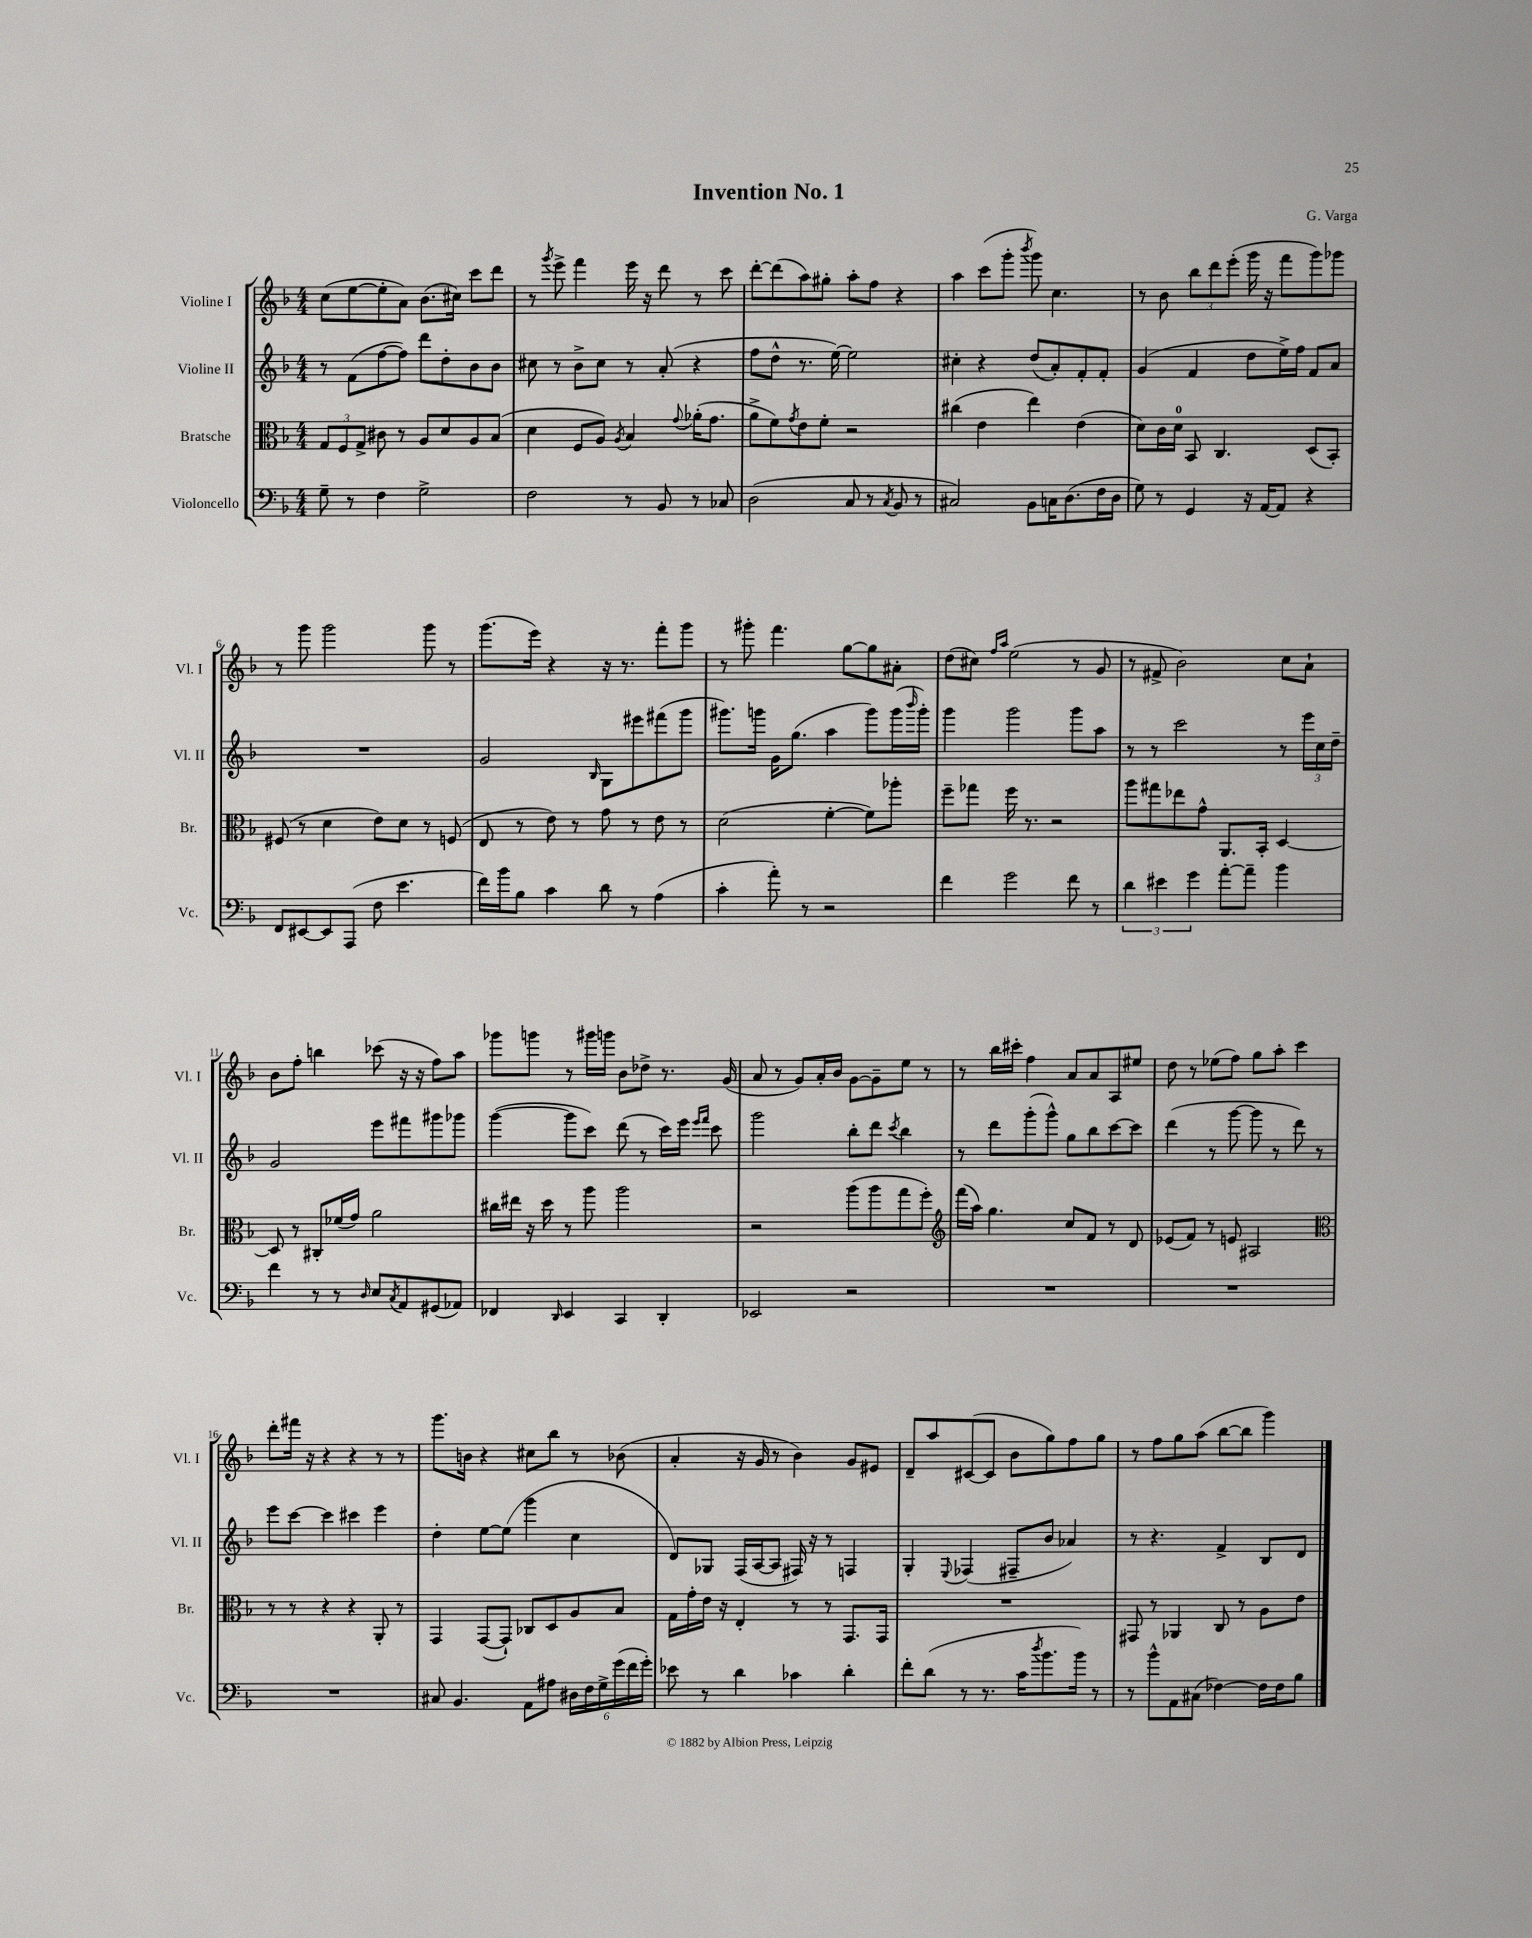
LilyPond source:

\header { title = "Invention No. 1" composer = "G. Varga" }
<<
\new StaffGroup <<
\new Staff = "s0" \with { instrumentName = "Violine I" shortInstrumentName = "Vl. I" } {
    \clef treble \key f \major \numericTimeSignature \time 4/4
    c''8( e''8~ e''8-. a'8) bes'8.( cis''16) c'''8 d'''8 |
    r8 \acciaccatura { g'''8 } e'''8-> f'''4 e'''16 r16 d'''8 r8 c'''8 |
    d'''8~-. d'''8( a''8) gis''8-. a''8-. f''8 r4 |
    a''4 c'''8( g'''8-. \acciaccatura { bes'''8 } g'''8) c''4. |
    r8 bes'8 \tuplet 3/2 { bes''8 d'''8 e'''8-.( } g'''16 r16 f'''8 g'''8) ges'''8 |
    r8 g'''8 g'''2 g'''8 r8 |
    g'''8.( e'''16) r4 r16 r8. f'''8-. g'''8 |
    r8 gis'''8-. f'''4. g''8~ g''8 ais'8-. |
    d''8( cis''8) \grace { f''16 a''16 } e''2( r8 g'8 |
    r8 fis'8-> bes'2) c''8 a'8-! |
    bes'8 f''8-. b''4 ces'''8( r16 r16 f''8) a''8 |
    ges'''8 g'''8 r8 gis'''16 g'''16 bes'8 des''8-> r8. g'16( |
    a'8 r8 g'8) a'16-. bes'16 g'8~ g'8-- e''8 r8 |
    r8 bes''16 cis'''16-. f''4 a'8 a'8 a8 eis''8 |
    d''8 r8 ees''8( f''8) g''8 a''8-. c'''4 |
    d'''8-. fis'''16 r16 r4 r4 r8 r8 |
    g'''8. b'16 r4 cis''8 bes''8 r8 bes'8( |
    a'4-. r16 g'16 r8 bes'4) g'8 eis'8 |
    d'8-- a''8 cis'8~( cis'8 bes'8 g''8) f''8 g''8 |
    r8 f''8 g''8 a''8( bes''8~ bes''8 g'''4) \bar "|." |
}
\new Staff = "s1" \with { instrumentName = "Violine II" shortInstrumentName = "Vl. II" } {
    \clef treble \key f \major \numericTimeSignature \time 4/4
    r8 f'8( f''8~ f''8) d'''8 d''8-. bes'8 bes'8 |
    cis''8 r8 bes'8-> cis''8 r8 a'8-.( r4 |
    f''8 d''8-^ r8. e''16~) e''2 |
    cis''4-. r4 d''8( a'8-.) f'8-. f'8-. |
    g'4( f'4 d''8 e''16->) f''16 f'8 a'8 |
    R1 |
    g'2 \grace { bes16 } g8 eis'''8 fis'''8( g'''8 |
    gis'''8.) g'''16 g'16 g''8.( a''4 g'''8) g'''16( \grace { bes'''16 } g'''16-.) |
    g'''4 g'''2 g'''8 a''8 |
    r8 r8 c'''2 r8 \tuplet 3/2 { e'''16 c''16 d''16-- } |
    g'2 e'''8 fis'''8 gis'''8 ges'''8 |
    g'''4~( g'''8 c'''8) d'''8( r8 c'''16) e'''16 \grace { e'''16 f'''16 } c'''8 |
    g'''2 bes''8-. d'''8 \acciaccatura { c'''8 } bes''4 |
    r8 d'''8 g'''8-.( g'''8-^) g''8 bes''8 c'''8~ c'''8 |
    d'''4( r8 g'''8~ g'''8 r8 d'''8) r8 |
    e'''8 c'''8~ c'''4 cis'''4 e'''4 |
    d''4-. e''8~ e''8( g'''4 c''4 |
    d'8) ges8 f16( a16~ a8 fis16) r16 r8 f4 |
    g4-. \appoggiatura { e8 } fes4( fis8-- bes'8 aes'4) |
    r8 r4. f'4-> bes8 d'8 \bar "|." |
}
\new Staff = "s2" \with { instrumentName = "Bratsche" shortInstrumentName = "Br." } {
    \clef alto \key f \major \numericTimeSignature \time 4/4
    \tuplet 3/2 { g8 f8 g8-> } cis'8 r8 a8 d'8 a8 bes8( |
    d'4 f8 a8) \acciaccatura { a8 } bes4 \appoggiatura { g'8 } aes'16-.( g'8. |
    a'8-> f'8) \acciaccatura { g'8 } e'8 f'8-. r2 |
    cis''4( e'4 e''4) e'4( |
    d'8) c'16 d'16-0 bes,8 c4. d8( bes,8-.) |
    fis8( r8 d'4 e'8) d'8 r8 f8( |
    e8 r8 e'8) r8 g'8 r8 e'8 r8 |
    d'2( f'4~-. f'8) aes''8-. |
    f''8-- ges''8 f''16 r8. r2 |
    a''8 gis''8 ees''8 g'8-^ a,8. bes,16-. d4~ |
    d8 r8 cis8-. fes'16( g'16) a'2 |
    cis''16 eis''16 r16 d''16 r8 a''8 a''2 |
    r2 a''8( a''8 g''8 f''8-.) |
    \clef treble f'''16( a''16) g''4. c''8 f'8 r8 d'8 |
    ees'8( f'8) r8 e'8 ais2 |
    \clef alto r8 r8 r4 r4 a,8-. r8 |
    g,4 g,8~( g,8-!) ces8 d8 a8 bes8 |
    g16 g'16-. e'16 r16 e4-. r8 r8 g,8. g,16 |
    R1 |
    gis,8 r8 aes,4 c8 r8 a8 e'8 \bar "|." |
}
\new Staff = "s3" \with { instrumentName = "Violoncello" shortInstrumentName = "Vc." } {
    \clef bass \key f \major \numericTimeSignature \time 4/4
    g8-- r8 f4 g2-> |
    f2 r8 bes,8 r8 ces8 |
    d2( c8 r8 \acciaccatura { c8 } bes,8 r8 |
    cis2) bes,8 c16 d8.( f16 d16 |
    g8) r8 g,4 r16 a,16~ a,8 r4 |
    f,8 eis,8~ eis,8 a,,8( f8 e'4. |
    f'16) bes'16 bes8 c'4 d'8 r8 a4( |
    c'4-. a'8-.) r8 r2 |
    f'4 g'2 f'8 r8 |
    \tuplet 3/2 { d'4 eis'4 g'4 } a'8~-. a'8-- bes'4 |
    f'4 r8 r8 \grace { d16 } e8 \acciaccatura { c8 } a,8 gis,8( aes,8) |
    fes,4 \grace { d,16 } e,4 c,4 d,4-. |
    ees,2 r2 |
    R1 |
    R1 |
    R1 |
    cis8 bes,4. a,8 ais8 \tuplet 6/4 { dis16 f16 g16-> g'16( f'16 g'16-.) } |
    ees'8 r8 d'4 ces'4 d'4-. |
    f'8-. d'8( r8 r8. c'16 \acciaccatura { d''8 } bes'8. bes'16) r8 |
    r8 bes'8-^ a,8 cis8( fes4~) fes16 fes16 bes8 \bar "|." |
}
>>
>>
